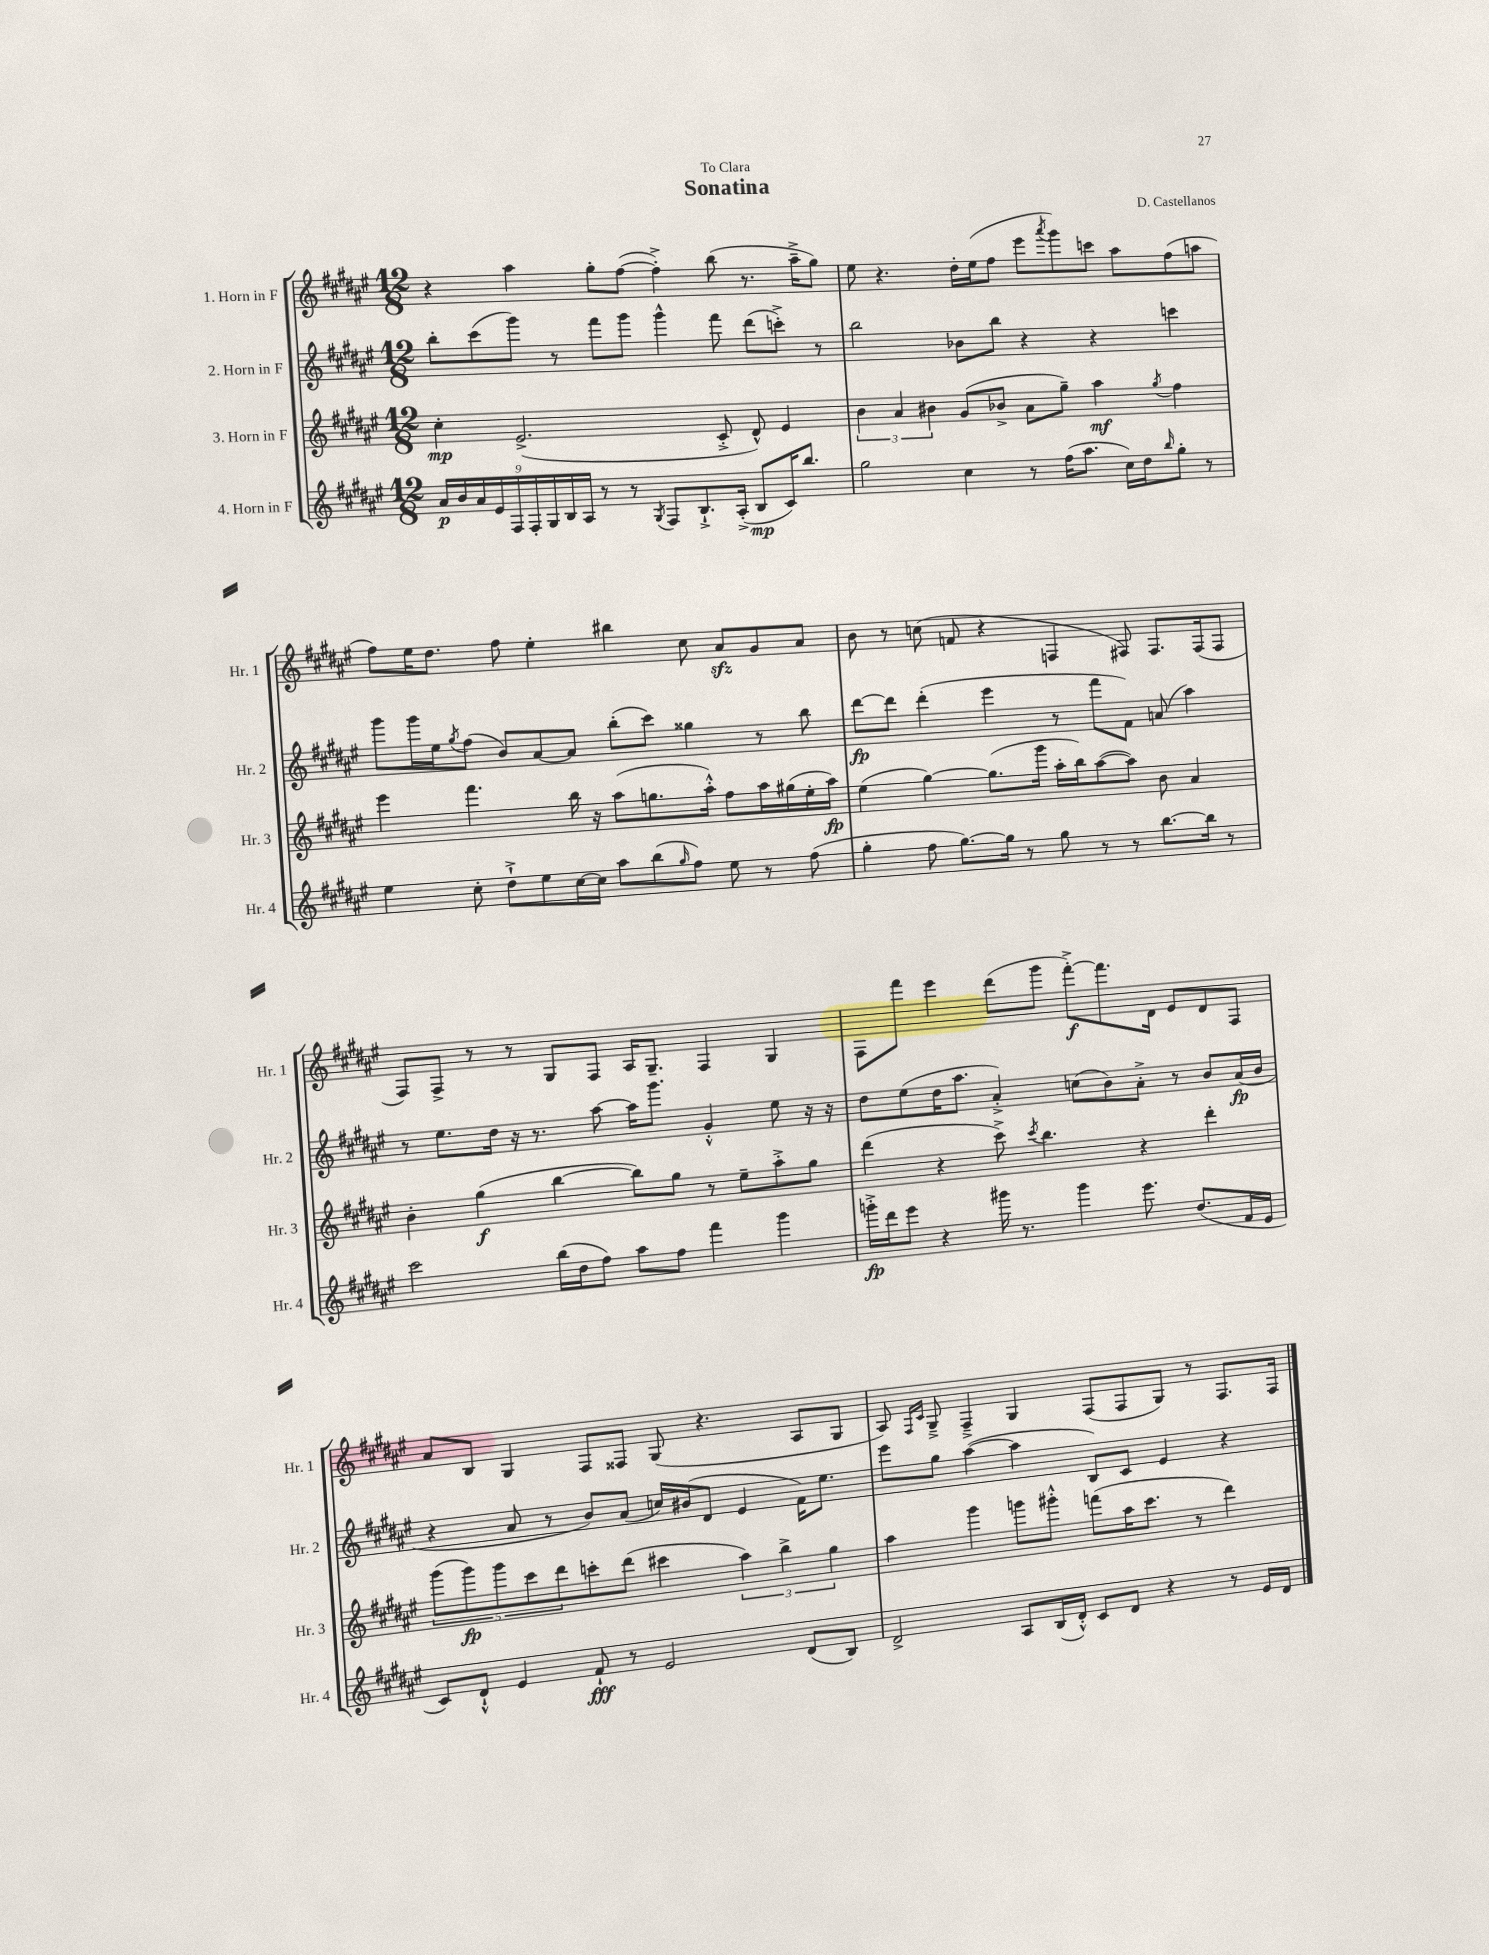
\header { title = "Sonatina" composer = "D. Castellanos" dedication = "To Clara" }
<<
\new StaffGroup <<
\new Staff = "s0" \with { instrumentName = "1. Horn in F" shortInstrumentName = "Hr. 1" } {
    \clef treble \key fis \major \numericTimeSignature \time 12/8
    r4 ais''4 gis''8-. fis''8~( fis''4-.->) b''8( r8. ais''16---> gis''8) |
    eis''8 r4. dis''16-. eis''16( fis''8 eis'''8 \acciaccatura { ais'''8 } gis'''8) c'''8 ais''8 fis''8( a''8 |
    fis''8) eis''16 dis''8. fis''8 eis''4-. bis''4 cis''8 ais'8\sfz gis'8 ais'8 |
    b'8 r8 c''8( f'8 r4 f4 fis8) fis8. fis16( fis8 |
    fis8) fis8-> r8 r8 gis8 fis8 ais16 gis8.-- fis4 gis4 |
    fis8 fis'''8 eis'''4 dis'''8( gis'''8 fis'''8~-.->\f) fis'''8. dis'16 eis'8 dis'8 fis8 |
    ais'8 b8 gis4 fis8 fisis8 gis8( r4. ais8 gis8 |
    ais8) \grace { fis16 cis'16 } gis8---> fis4---> gis4 fis8( fis8 gis8) r8 fis8. fis16 \bar "|." |
}
\new Staff = "s1" \with { instrumentName = "2. Horn in F" shortInstrumentName = "Hr. 2" } {
    \clef treble \key fis \major \numericTimeSignature \time 12/8
    b''8-. cis'''8( gis'''8) r8 fis'''8 gis'''8 gis'''4-^ fis'''8 dis'''8( c'''8-.->) r8 |
    b''2 bes'8 b''8 r4 r4 c'''4 |
    gis'''8 gis'''16 eis''16 \acciaccatura { gis''8 } fis''8( b'8) ais'8~ ais'8 b''8-.( cis'''8) gisis''4 r8 b''8 |
    dis'''8~\fp dis'''8 dis'''4-.( eis'''4 r8 fis'''8 fis'8) a'8( ais''4) |
    r8 eis''8. dis''16 r16 r8. ais''8~ ais''16 gis'''8. gis'4-.-^ eis''8 r16 r16 |
    dis''8 eis''8( dis''16 ais''8. ais'4-.->) c''8( b'8) ais'8-.-> r8 b'8 ais'16\fp( b'16 |
    r4 ais'8 r8 b'8) ais'8( c''16) bis'16( dis'8 eis'4 fis'16) eis''8. |
    eis'''8 gis''8 ais''4~( ais''4 b8) cis'8 eis'4 r4 \bar "|." |
}
\new Staff = "s2" \with { instrumentName = "3. Horn in F" shortInstrumentName = "Hr. 3" } {
    \clef treble \key fis \major \numericTimeSignature \time 12/8
    cis''4-.\mp eis'2.->( cis'8-.-> dis'8-^) eis'4 |
    \tuplet 3/2 { b'4 ais'4 bis'4 } gis'8( bes'8-> ais'8 gis''8--) ais''4\mf \acciaccatura { gis''8 } fis''4 |
    eis'''4 fis'''4. b''16 r16 ais''8( g''8. ais''16-.-^) fis''8 ais''16 gis''16( eis''16-. ais''16\fp) |
    eis''4( gis''4~) gis''8.( gis'''16 ais''16-. b''16) ais''8~( ais''8) b'8 ais'4 |
    b'4-. gis''4\f( b''4~ b''8) gis''8 r8 eis''8-- ais''8-.-> gis''8 |
    dis'''4( r4 cis'''8->) \acciaccatura { cis'''8 } b''4. r4 dis'''4-. |
    \tuplet 5/4 { gis'''8( gis'''8\fp) gis'''8 cis'''8 dis'''8 } c'''8-. dis'''8( cis'''4 \tuplet 3/2 { ais''4) b''4-> gis''4 } |
    ais''4 gis'''4 g'''8 gis'''8-.-^ f'''8( ais''16 cis'''8. r8 dis'''4) \bar "|." |
}
\new Staff = "s3" \with { instrumentName = "4. Horn in F" shortInstrumentName = "Hr. 4" } {
    \clef treble \key fis \major \numericTimeSignature \time 12/8
    \tuplet 9/8 { ais'16\p b'16 ais'16 eis'16 fis16 fis16-. gis16 b16 ais16 } r8 r8 \acciaccatura { gis8 } fis8 b8.-!-> ais16-.->( b8\mp cis'16) b''8. |
    gis''2 cis''4 r8 fis''16( ais''8. cis''16) dis''16 \grace { b''16 } gis''8-. r8 |
    eis''4 cis''8-. dis''8-!-> eis''8 cis''16~ cis''16 ais''8 b''8( \grace { gis''16 } fis''8) eis''8 r8 fis''8( |
    gis''4-. fis''8 gis''8.~) gis''16 r8 gis''8 r8 r8 b''8.~ b''16 r8 |
    cis'''2 b''16( dis''16 fis''8) ais''8 fis''8 fis'''4 gis'''4 |
    g'''16-.->\fp dis'''16 eis'''8 r4 gis'''16 r8. gis'''4 eis'''8. dis''8.( fis'16 eis'16 |
    cis'8) dis'8-!-^ eis'4 fis'8-!\fff r8 eis'2 dis'8( b8) |
    dis'2-> ais8 b16( dis'16-.-^) cis'8 dis'8 r4 r8 eis'16 dis'16 \bar "|." |
}
>>
>>
\layout { \context { \Score \remove "Bar_number_engraver" } }
